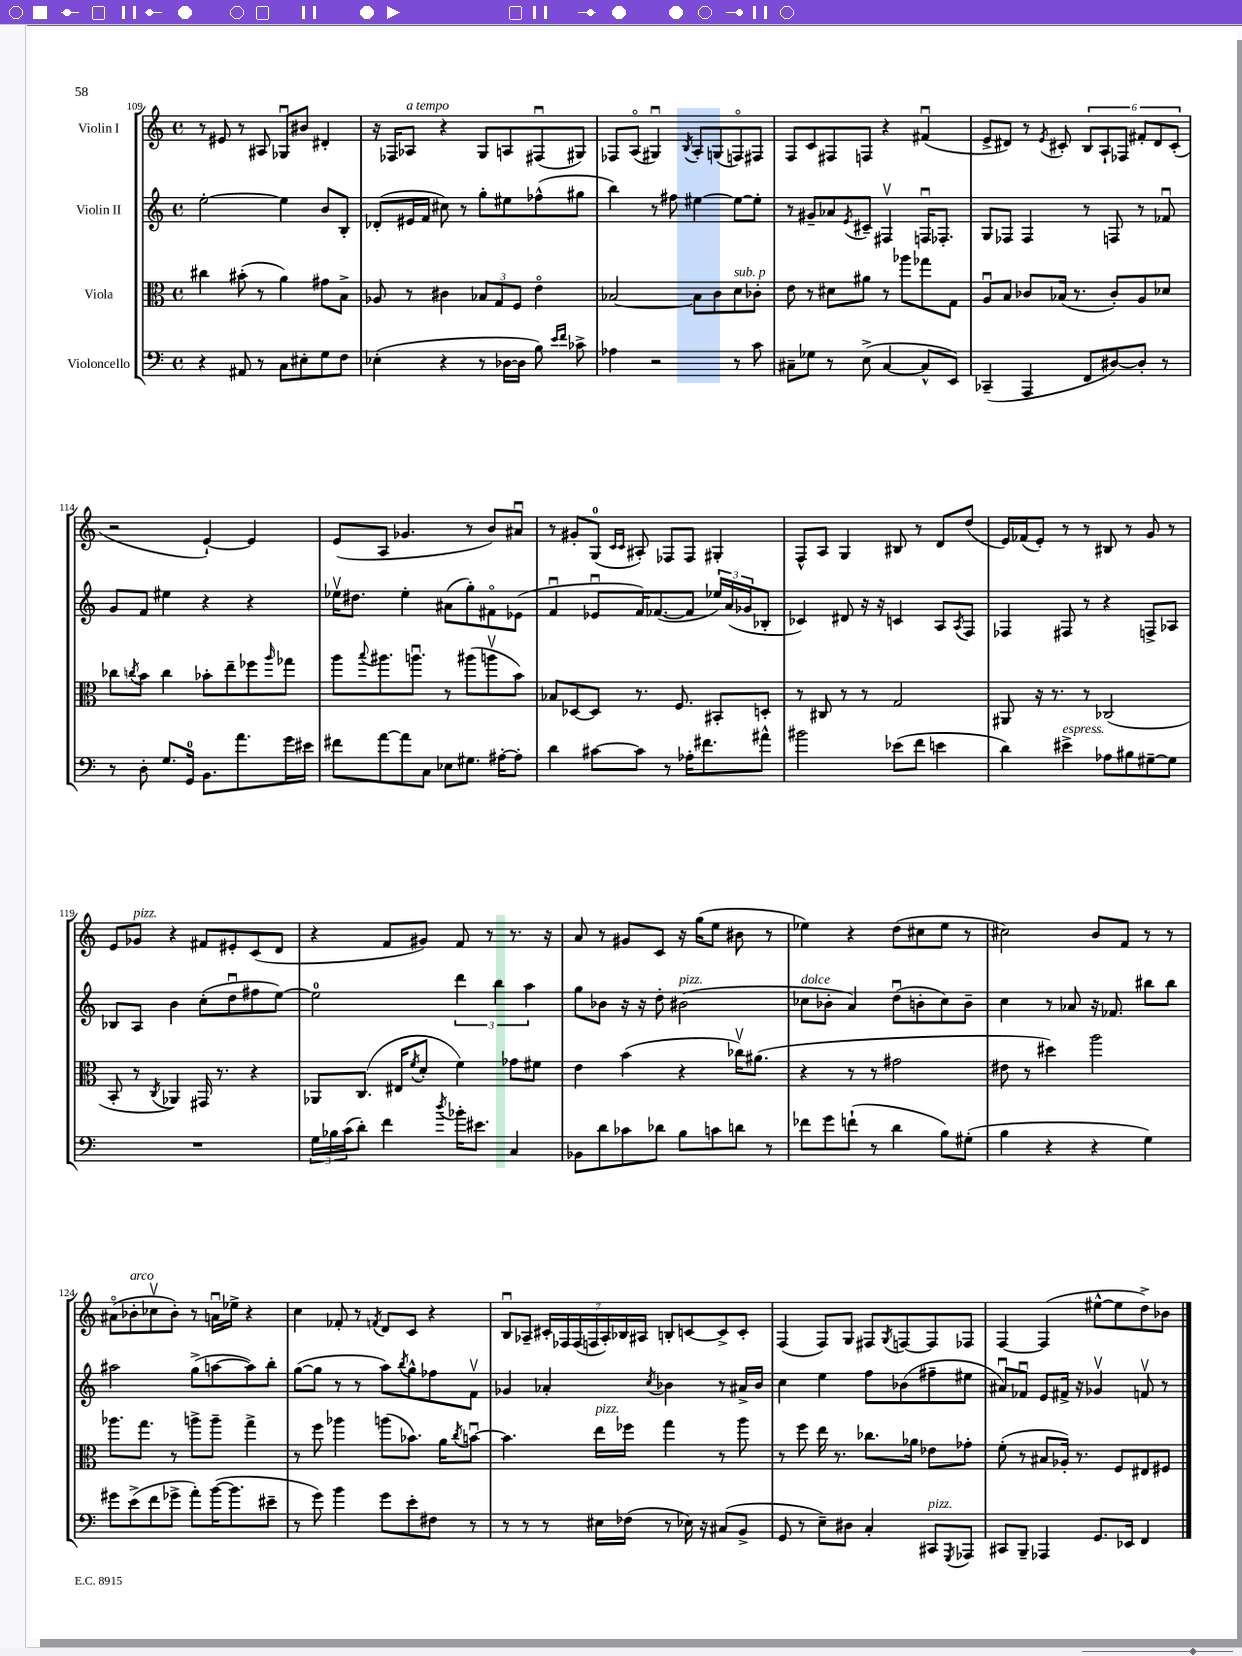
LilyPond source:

<<
\new StaffGroup <<
\new Staff = "s0" \with { instrumentName = "Violin I" } {
    \clef treble \key c \major \defaultTimeSignature \time 4/4
    r8 eis'8 r8 ais8 ges8\downbow bis'8 dis'4-. |
    r16 fes16 aes8^\markup { \italic "a tempo" } r4 g8 a8 fis8\downbow( gis8) |
    fes8 a8\flageolet( gis4\downbow) \acciaccatura { b8 } a8-. g8( f8\flageolet) fis8 |
    f8 c'8 fis8 f8 r4 fis'4\downbow( |
    e'8-> dis'8) r8 \acciaccatura { e'8 } cis'8-. \tuplet 6/4 { b8 a8-! fes8 fis'8-. dis'8 cis'8-.( } |
    r2 e'4~-!) e'4 |
    e'8( a8 ges'4. r8 b'8) ais'8\downbow |
    r8 gis'8-. g8-0( \grace { c'16 c'16 } ais8-.) fes8 fes8 gis4-. |
    f8-^ a8 g4 bis8 r8 d'8 d''8( |
    e'16) fes'16( e'8-.) r8 r8 bis8 r8 g'8 r8 |
    e'8 ges'8^\markup { \italic "pizz." } r4 fis'8 eis'8-. c'8( d'8 |
    r4 f'8 gis'8) f'8 r8 r8. r16 |
    a'8 r8 gis'8 c'8 r16 g''16( e''8 bis'8 r8 |
    ees''4) r4 d''8( cis''8 ees''8 r8 |
    cis''2) b'8 f'8 r8 r8 |
    ais'8\flageolet( bes'8-.^\markup { \italic "arco" } ces''8\upbow bes'8-.) r8 a'16\downbow ees''16-> r4 |
    c''4 fes'8-. r8 \acciaccatura { f'8 } d'8 c'8 r4 |
    b8\downbow aes8-- \tuplet 7/4 { cis'16-. fes16 fes16( f16 aes16-.) bes16 ais16 } b8-. c'8~ c'8-> c'8-. |
    f4( f8) g8 fis8 \acciaccatura { g8 } f8~ f8 fes8 |
    f4~ f4( eis''8~-^ eis''8 d''8->) bes'8 \bar "|." |
}
\new Staff = "s1" \with { instrumentName = "Violin II" } {
    \clef treble \key c \major \defaultTimeSignature \time 4/4
    e''2~-. e''4 b'8 b8-. |
    des'8-.( eis'16 f'16 cis''8) r8 g''8-. eis''8 fes''8-^( gis''8 |
    b''4) r8 fis''8 eis''4~ eis''8~ eis''8-. |
    r8 gis'8-- aes'8 \acciaccatura { e'8 } cis'8-- fis4\upbow f16\downbow fes8.-. |
    g8 fes8 fes4 r8 f8 r8 fes'8\downbow |
    g'8 f'8 eis''4 r4 r4 |
    ees''16\upbow dis''8. ees''4-. ais'8( g''8-.) fis'8\flageolet ees'8( |
    f'4\downbow ees'8\downbow f'16) fes'8.~( fes'8 \tuplet 3/2 { ees''16) a'16( ges'16 } bes8-. |
    ces'4) dis'8 r16 r16 c'4 a8 \acciaccatura { a8 } f8 |
    fes4 fis8 r8 r4 f8-> aes8 |
    bes8 a8 b'4 c''8-.( d''8\downbow fis''8 e''8~) |
    e''2-0 \tuplet 3/2 { d'''4 b''4 a''4 } |
    g''8 bes'8 r16 r16 d''8-. bis'2^\markup { \italic "pizz." }( |
    ces''8^\markup { \italic "dolce" } bes'8-. a'4) d''8\downbow( b'8-. ces''8) b'8-- |
    c''4 r8 aes'8 r16 fes'8. bis''8 bis''8 |
    ais''2 g''8->( a''8~ a''8) b''8-. |
    g''8~( g''8 r8 r8 a''8) \acciaccatura { b''8 } g''8-^ fes''8 f'8\upbow |
    ges'4 aes'4-. \acciaccatura { c''8 } bes'4 r8 ais'16-> bes'16 |
    c''4 e''4 f''8 bes'8( fis''8-- eis''8 |
    ais'8\downbow) fes'8\downbow e'8 fis'16-> r16 ges'4\upbow f'8\upbow r8 \bar "|." |
}
\new Staff = "s2" \with { instrumentName = "Viola" } {
    \clef alto \key c \major \defaultTimeSignature \time 4/4
    cis''4 bis'8-.( r8 a'4) gis'8 b8-> |
    aes8 r8 cis'4 \tuplet 3/2 { bes8 g8 f8 } e'4\flageolet |
    bes2~ bes8 c'8 d'8^\markup { \italic "sub. p" } ces'8-. |
    e'8 r8 dis'8 ais'8 r8 aes''8 ges''8 g8 |
    a8\downbow b8 ces'8 bes16( r8. ces'8-.) a8 des'8 |
    ces''8 \acciaccatura { c''8 } b'8 c''4 bes'8-. e''8-- fes''8 \grace { a''16 } ges''8 |
    a''8 \appoggiatura { b''8 } ais''8. a''8.\downbow r8 ais''8( a''8\upbow b'8) |
    bes8 des8~ des8 r8. f8. bis,8-. d8-. |
    r8 cis8 r8 r8 g2 |
    ais,8 r16 r8. r8 ces2( |
    b,8-. r8 \acciaccatura { c8 } aes,4) gis,16 r8. r4 |
    aes,8 c8.( eis16 \acciaccatura { f'8 } d'8-. f'4) ges'8 fis'8 |
    e'4 b'4( r4 ces''16\upbow) ais'8.( |
    r4 r8 r8 gis'2 |
    eis'8 r8 dis''4) a''2 |
    aes''8. g''8. r8 a''8-> a''8-- g''4-> |
    r8 f''8 aes''4 a''8( bes'8.) a'16 \acciaccatura { c''8 } b'8~\downbow |
    b'4. e''16^\markup { \italic "pizz." } fes''16 g''4 r8 a''8 |
    r8 f''8 e''16 r8. ces''8. aes'16 ees'8 ges'8-. |
    f'8-.( r8 bis8 aes16-.) r8. f8 eis8 fis8 \bar "|." |
}
\new Staff = "s3" \with { instrumentName = "Violoncello" } {
    \clef bass \key c \major \defaultTimeSignature \time 4/4
    r4 ais,8 r8 c8 eis8-. g8 f8 |
    ees4-.( r4 r8 des16~ des16 b8) \grace { e'16 f'16 } ces'8-> |
    aes4 r2 r8 c'8 |
    cis8-- ges8 r8 e8->( cis4~ cis8-^ e,8) |
    ces,4--( a,,4 f,8 dis8~) dis8-. r8 |
    r8 d8-. g8. g,16-0 b,8. a'8. g'16 eis'16 |
    fis'8 a'8~ a'8 c8 ees8 gis8. ais16~-. ais8-. |
    d'4 cis'8~ cis'8 r8 aes16-. fis'8. ais'8-^ |
    bis'2 ees'8( f'8 e'4 |
    d'4) eis'4->^\markup { \italic "espress." } aes8 bis8 gis8~-- gis8 |
    R1 |
    \tuplet 3/2 { g16 bes16 c'16( } d'8-.) f'4 \acciaccatura { d''8 } bes'16-. eis'8. c4 |
    bes,8 d'8 ces'8 des'8 b8 c'8 d'8 r8 |
    fes'8 g'8 f'8-!( r8 d'4 b8) gis8-.( |
    b4 r4 r4 g4) |
    gis'8 e'8->( f'8 ges'8-> a'8-.) b'16~( b'8. eis'8-- |
    r8 g'8) b'4 g'8 e'8-. fis8 r8 |
    r8 r8 r8 eis16 fes16( r8 ees16) r16 cis8( b,8-> |
    g,8 r8 e8--) dis8 c4-. cis,8^\markup { \italic "pizz." } \acciaccatura { g,,8 } aes,,8 |
    cis,8 b,,8-- aes,,4 g,8. ees,16 f,4 \bar "|." |
}
>>
>>
\layout { \context { \Score currentBarNumber = #109 } }
